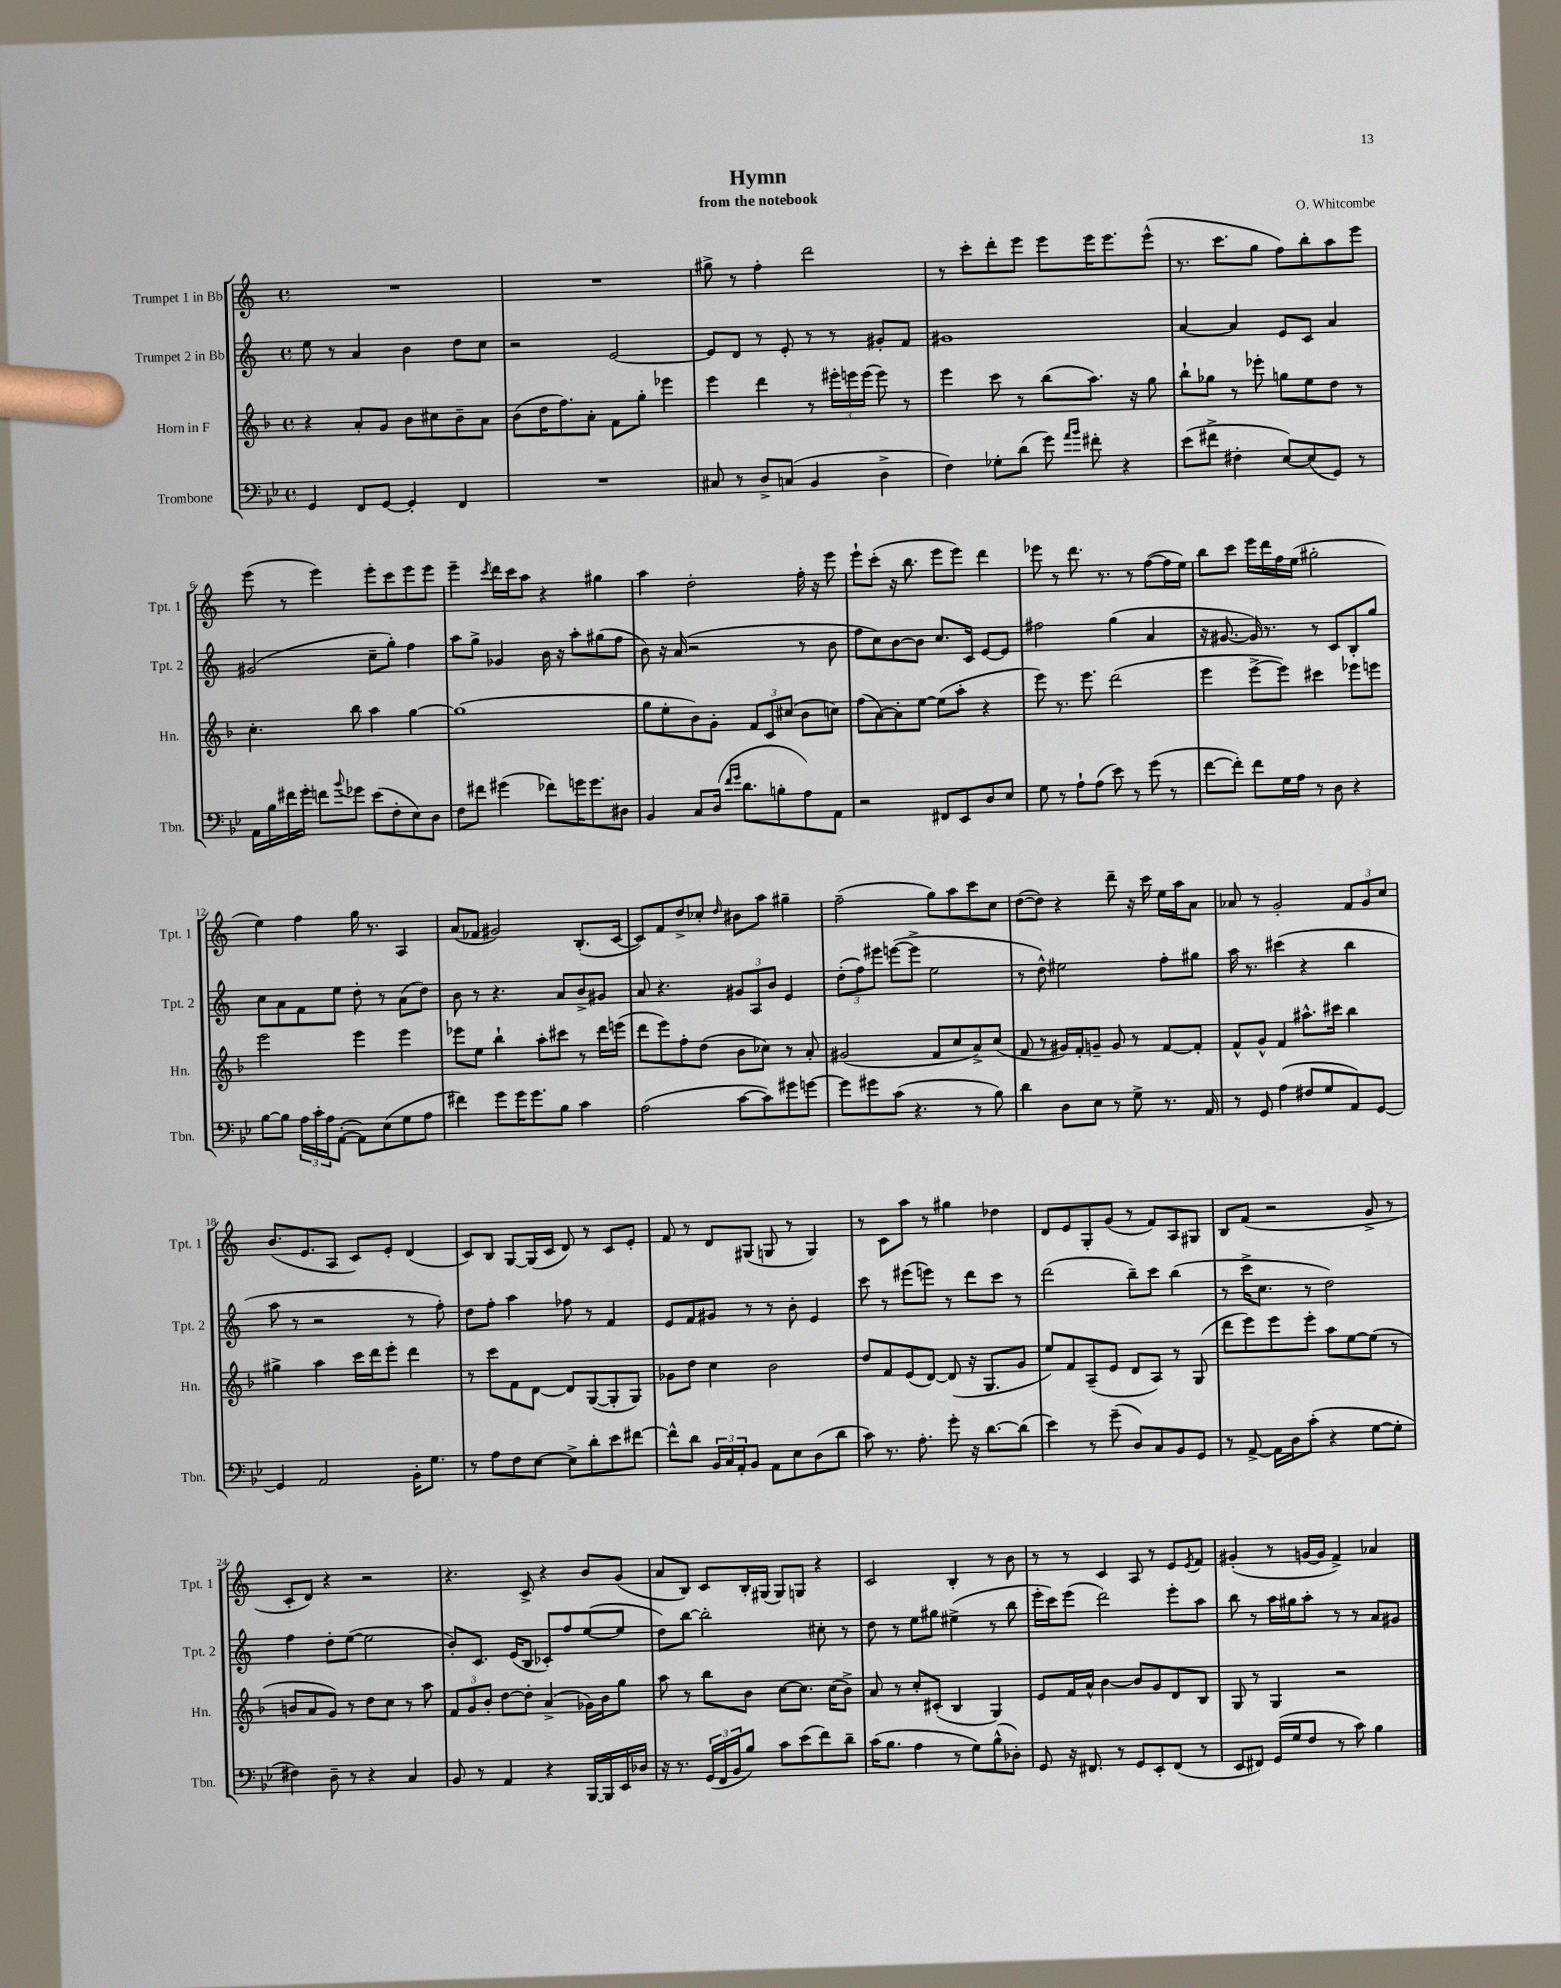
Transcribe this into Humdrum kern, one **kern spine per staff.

**kern	**kern	**kern	**kern
*staff4	*staff3	*staff2	*staff1
*clefF4	*clefG2	*clefG2	*clefG2
*k[b-e-]	*k[b-]	*k[]	*k[]
*M4/4	*M4/4	*M4/4	*M4/4
*met(c)	*met(c)	*met(c)	*met(c)
4GG	4r	8ee	1r
.	.	8r	.
8FF	8a'	4a	.
[8GG	8g	.	.
4GG']	8b-	4b	.
.	8cc#	.	.
4FF	8b-~	8dd	.
.	8a	8cc	.
=	=	=	=
1r	(8b-	2r	1r
.	16dd	.	.
.	8.ff)	.	.
.	8a'	.	.
.	8f	[2e	.
.	8gg'	.	.
.	4eee-	.	.
=	=	=	=
8C#	4eee	8e]	8gg#^
8r	.	8d	8r
8D^	4ddd	8r	4ff'
(8C	.	8e'	.
4BB-	8r	8r	2ddd
.	24eee#'	8r	.
.	24eee	.	.
.	(24eee	.	.
4D^	8eee)	8g#'	.
.	8r	8f	.
=	=	=	=
4F)	4eee	1g#	8r
.	.	.	8ccc'
8G-'	8ccc	.	8ddd'
(8d	8r	.	8eee
8g)	(8bb-	.	8eee
16qqa	.	.	.
16qqb-	.	.	.
8f#'	8.aa)	.	16eee
.	.	.	8.eee
4r	.	.	.
.	16r	.	.
.	8gg	.	(8eee^^
=	=	=	=
(8e-	8bb-`	[4a	8.r
8f#^	8gg-	.	.
.	.	.	8.ccc
4F#'	8r	4a]	.
.	8eee-'	.	8gg
[8E-)	8gg	8e	8ff)
(8E-]	8ee	8c	8bb'
8GG)	8dd	4a	8aa
8r	8r	.	8eee
=	=	=	=
16AA	4.cc'	(2g#	(8eee
16B-	.	.	.
16f#	.	.	8r
16g'	.	.	.
8f	.	.	4eee)
8qqb-	.	.	.
8g-	8bb-	.	.
(8e-	4aa	8cc~	8eee'
8F'	.	8gg')	8ccc
8E-)	[4gg	4ff	8eee
8D	.	.	8eee
=	=	=	=
8F	(1gg]	8aa	4eee~
8f#	.	8gg^	.
.	.	.	8qccc
(4g#	.	4g-	16ddd
.	.	.	16ccc
.	.	.	8aa
8f-)	.	16b	4r
.	.	16r	.
16g	.	8aa'	.
8.g	.	.	.
.	.	(8gg#	4gg#
8D#	.	8ff	.
=	=	=	=
4BB-	8gg	8b)	4aa
.	8ee'	16r	.
.	.	(16a	.
8C	8b-)	2r	2dd'
(16D	8g'	.	.
16qqf	.	.	.
16qqg	.	.	.
8.d	.	.	.
.	12f	.	.
.	12c	.	.
8B'	.	.	.
.	(12cc#	.	.
8A)	8b-	8r	16ff'
.	.	.	16r
8AA	8cc)	8b	8eee
=	=	=	=
2r	(8ff	8ff	8eee`
.	[8a)	8cc)	(8ccc'
.	8a']	[8b	16r
.	.	.	8.bb
.	[8ee	8b]	.
8FF#	(8ee]	8.cc	8eee
8EE-	8aa'	.	8eee)
.	.	16c	.
8D	4r	[8e	4ddd
8E-	.	8e]	.
=	=	=	=
8G	8eee)	2ff#	8eee-
8r	8.r	.	8r
8A`	.	.	8.ddd
.	8.eee	.	.
(8A	.	.	.
.	.	.	8.r
8e-)	(2ddd	(4gg	.
8r	.	.	8r
(8g	.	4a	([8ff
8r	.	.	16ff]
.	.	.	16ee)
=	=	=	=
[8f	4eee	16r	8bb
.	.	[8.g#	.
8f'])	.	.	8ccc
8f	[8eee^	16g#])	16eee
.	.	8.r	16ddd
16G	8eee])	.	16ff
16A	.	.	(16ee
8r	4ccc#	8r	2gg#'
8D	.	8c	.
4r	8eee-	8B'	.
.	8eee	8gg	.
=	=	=	=
[8B-	2eee	8cc	4ee)
8B-]	.	8a	.
24A	.	8f	4ff
24c'	.	.	.
24A	.	.	.
([8AA'	.	8ee	.
8AA])	4eee	8dd'	16gg
.	.	.	8.r
(8E-	.	8r	.
8G	4eee	(8a	4A
8A	.	8dd)	.
=	=	=	=
4f#)	8eee-	8b	(8a
.	8ee	8r	8f-
8g	4bb-`	4.r	2g#)
16g	.	.	.
8.g	.	.	.
.	8aa'	.	.
8B-	8ccc#	8a	.
4c	8r	8b^	(8.B'
.	16ddd	8g#	.
.	(16eee	.	[16c
=	=	=	=
(2A	8ddd	8a	8c])
.	8eee)	4.r	8f
.	8ff'	.	8dd^
.	(8dd	.	8cc-'
.	.	.	16qqdd
[8c	8b-	12g#	8b#
.	.	12A	.
8c])	8cc-)	.	8aa
.	.	12b	.
8g#	8r	4e	4gg#~
[8g	8a'	.	.
=	=	=	=
8g]	(2g#	(12dd'	(2ff~
.	.	12ff)	.
8g#	.	.	.
.	.	12eee#	.
(8c	.	([8eee	.
4.r	.	8eee^]	.
.	8f	2ee	8gg)
.	8cc	.	8aa
8r	8a^)	.	8ccc
8B-)	(8cc	.	8cc
=	=	=	=
4d	8f	8r	([8dd
.	8r	8dd^^)	8dd])
8D	16g#)	2ee#	4r
.	16f'	.	.
8E-	8g~	.	.
8r	8g	.	8ddd~
8G^	8r	.	16r
.	.	.	16ccc
8.r	[8f	8ff'	16ee
.	.	.	16aa
.	8f']	8gg#	8a
16AA	.	.	.
=	=	=	=
8r	8f^^	16aa	8a-
.	.	8.r	.
8GG	8g^^	.	8r
(4A	4f	(4ccc#	2g'
8F#	8.aa#^^	4r	.
8G	.	.	.
.	16ccc#	.	.
8AA)	4bb-	4bb	12f
.	.	.	12g
[8GG	.	.	.
.	.	.	12cc
=	=	=	=
4GG]	4gg#^	8aa	(8.b
.	.	8r	.
.	.	.	8.e
2AA	4aa	2r	.
.	.	.	8A
.	16ccc	.	8c)
.	16ddd	.	.
.	8eee'	.	8e'
16BB-'	4ddd	8r	(4d
8.G	.	.	.
.	.	8ff')	.
=	=	=	=
8r	8r	8dd	8c)
8A	8ccc	8ff'	8B
8F	8f	4aa	[8G
[8E-	[8d	.	(16G]
.	.	.	16c
8E-^]	8d]	8ff-	8d)
8d'	([8G	8r	8r
8e-	8G']	4f	8c
[8f#	8G)	.	8e'
=	=	=	=
8f#^^]	8g-	8e	8f
8d	8dd	8f	8r
24BB-	4cc	8g#	8d
24C	.	.	.
24AA'	.	.	.
8BB-	.	8r	(8G#
8AA	2b-	8r	8G
8E-	.	8b'	8r
(8D	.	4e	4G)
8d	.	.	.
=	=	=	=
8c)	8dd	8ccc	8r
8.r	8f	8r	8c
.	(8e	(8eee#	8aa
8.A'	.	.	.
.	[8d)	8eee)	8r
8g'	(8d]	8r	4gg#
16r	16r	8ddd	.
[8.d	8.G	.	.
.	.	8ccc	4dd-
(8d]	8g	8r	.
=	=	=	=
4e-)	8ee)	(2ddd	8d
.	8f	.	8e
8r	(8A~	.	8G'
(8g~	8e	.	(8g
8D)	8d	8bb~)	8r
8C	8A)	8ccc	8f)
8BB-	8r	(4bb	8A
8GG	(8G	.	8G#
=	=	=	=
8r	8ddd	8r	8B
[8AA^	8eee)	16ccc^	(8f
.	.	8.cc	.
16AA]	8eee	.	2r
16D	.	.	.
(8c'	8eee'	8r	.
4r	8aa	2dd)	.
.	[8ee	.	.
[8G	(8ee]	.	8g^
8G']	8r	.	8r
=	=	=	=
4F#)	8b	4ff	8c'
.	8a	.	8d)
8D~	8g)	8dd'	4r
8r	8r	([8ee	.
4r	8dd	2ee]	2r
.	8cc	.	.
4C	8r	.	.
.	8aa	.	.
=	=	=	=
8BB-	12f	8b')	4.r
.	12g	.	.
8r	.	8.c	.
.	12b-'	.	.
4AA	[8dd	.	.
.	.	(16e	.
.	8dd']	8B	8c^
4r	(4a^	8c-')	4r
.	.	8ff	.
[16BBB-	16g-)	([8ee	8b
16BBB-]	16b-	.	.
16EE-	8gg	8ee]	(8g
16D-	.	.	.
=	=	=	=
16r	8aa	8dd)	8a
8.r	.	.	.
.	8r	[8bb	8B)
(24GG	8bb-	2bb']	8c
24FF	.	.	.
24BB-	.	.	.
8B-)	8b-	.	16B'
.	.	.	(16G#
8c	[8cc	.	8G#)
(8e-	8.cc]	.	8G
8f)	.	8cc#'	4r
.	(16cc	.	.
8d~	8b-^)	8r	.
=	=	=	=
(16c	8a	8dd	2c
8.B-	.	.	.
.	8r	8r	.
4A	8cc'	8ee	.
.	(8c#'	8gg#	.
8r	4B-	(4ee#^	4B'
8G)	.	.	.
(8B-^^	4G)	8r	8r
8D-')	.	8bb	8b
=	=	=	=
8GG	8e	16eee'	8r
.	.	16ccc)	.
16r	16f	(8eee	8r
8.FF#	16a^^	.	.
.	[4b-	2ddd)	4c
8r	.	.	.
8GG	8b-]	.	8A
8EE-'	8g	.	8r
(8FF#	8d	8eee'	8e
.	.	.	8qe
8r	8B-	8aa	8f
=	=	=	=
8EE-	8G	8bb	(4g#'
8FF#)	8r	8r	.
(16GG	4G	16aa	8r
16G	.	16gg#	.
8F	.	8aa'	[16g
.	.	.	16g]
8r	2r	8r	4f^)
8c)	.	8r	.
4B-	.	8a	4a-
.	.	8g#	.
==	==	==	==
*-	*-	*-	*-
